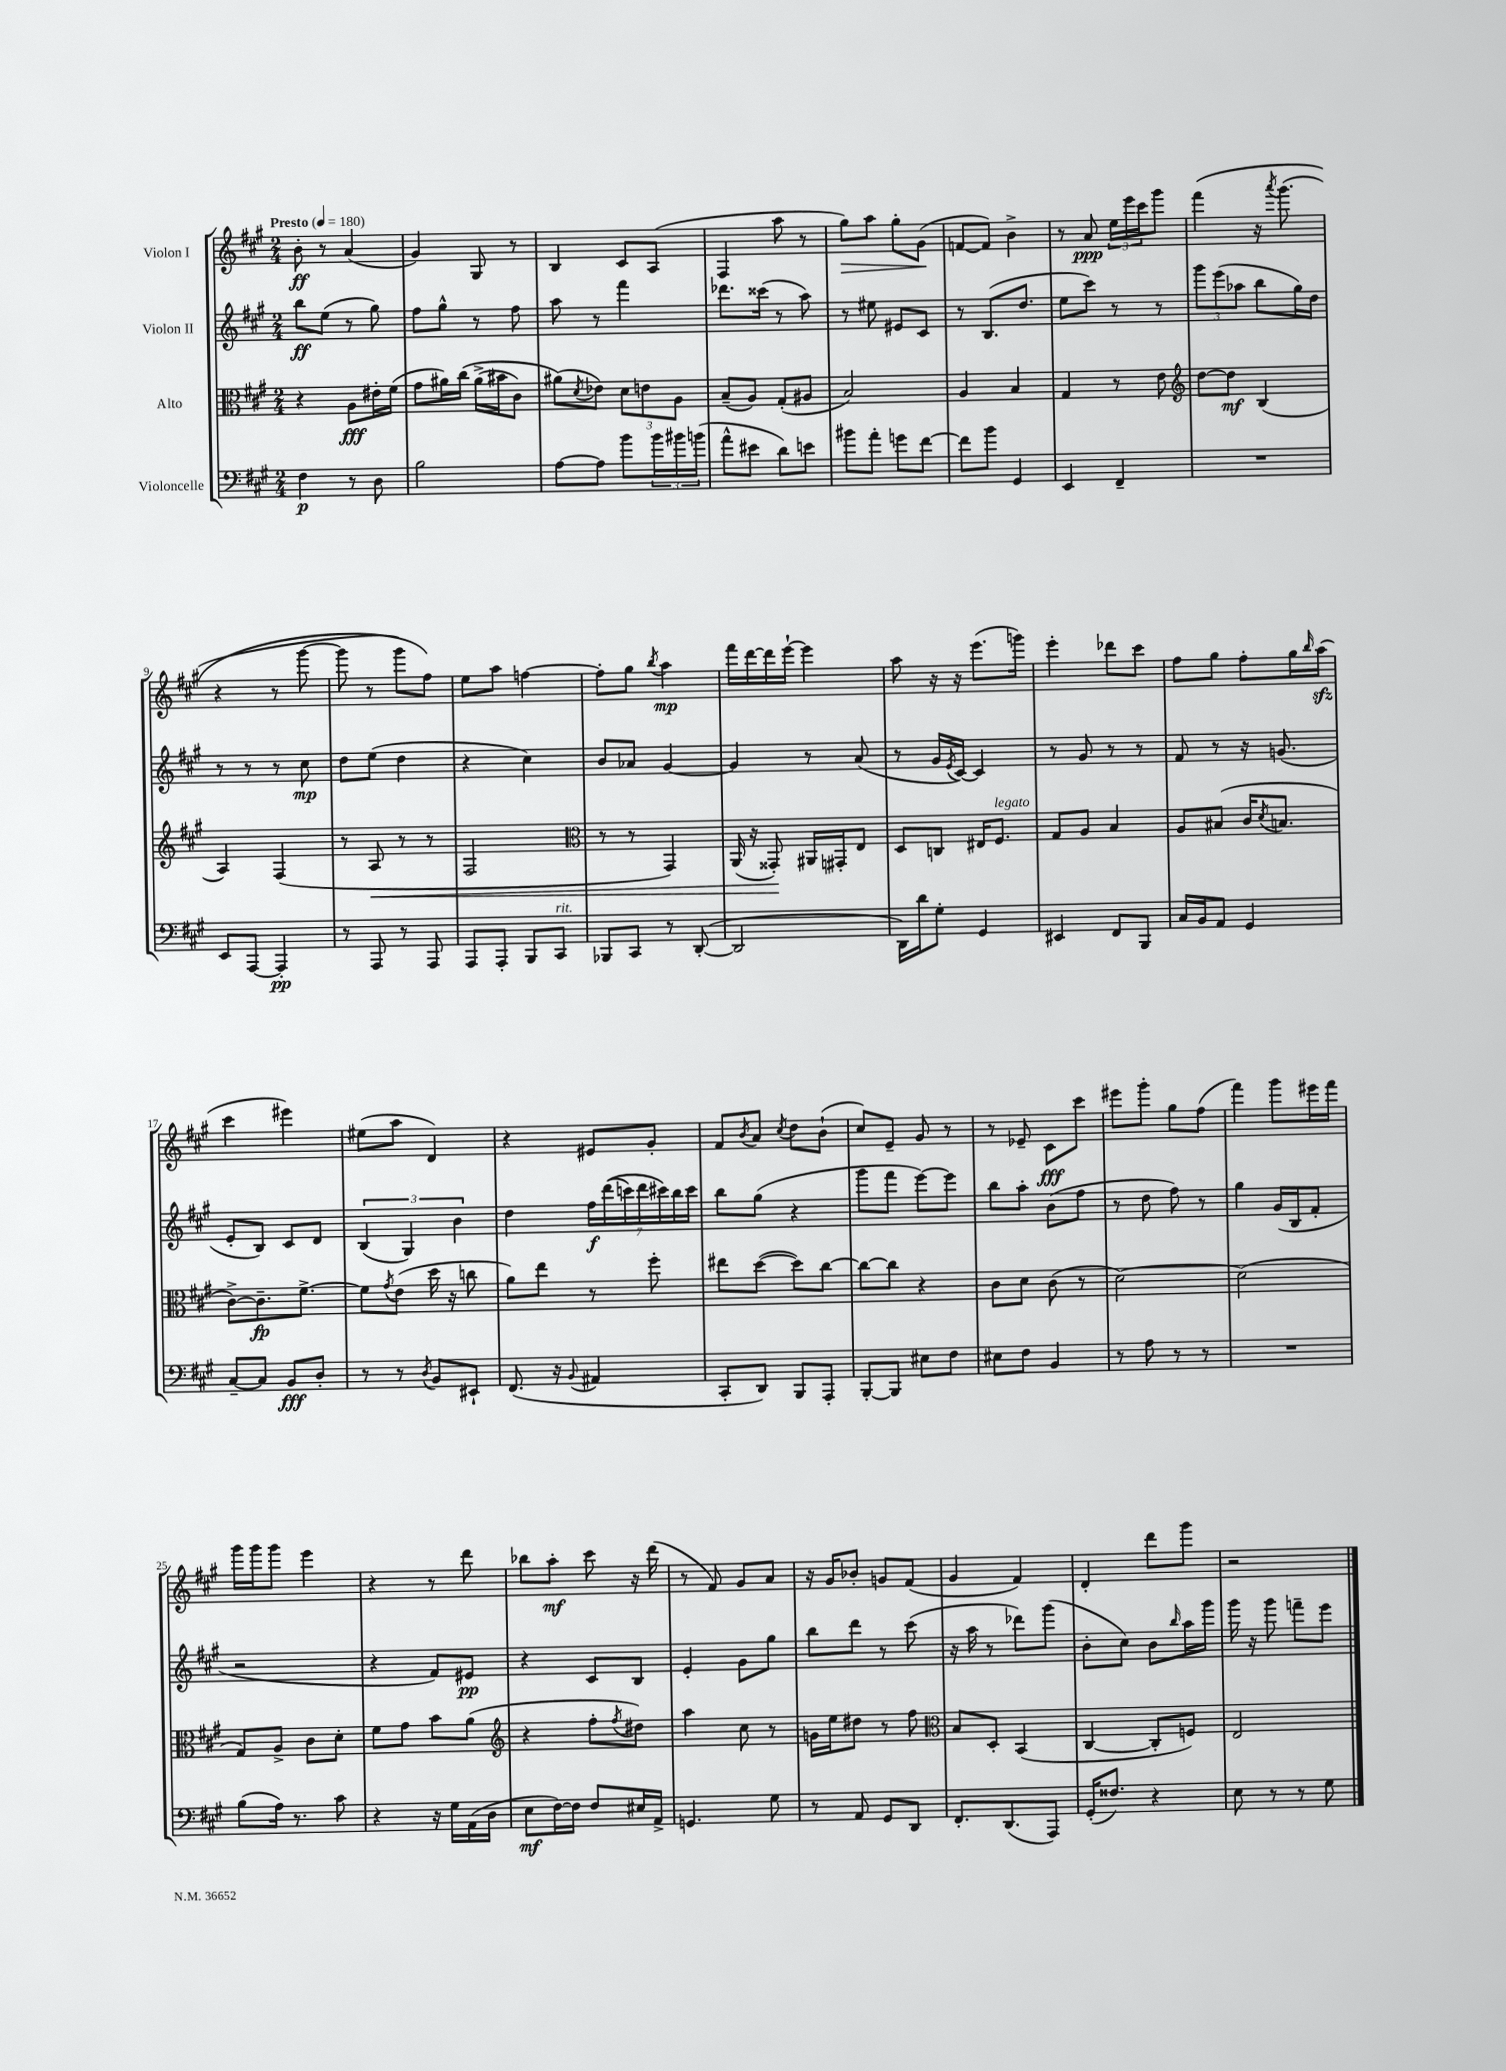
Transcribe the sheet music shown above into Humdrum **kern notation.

**kern	**kern	**kern	**kern
*staff4	*staff3	*staff2	*staff1
*clefF4	*clefC3	*clefG2	*clefG2
*k[f#c#g#]	*k[f#c#g#]	*k[f#c#g#]	*k[f#c#g#]
*M2/4	*M2/4	*M2/4	*M2/4
*MM180	*MM180	*MM180	*MM180
4F#	4r	8bb	8b'
.	.	(8ee	8r
8r	8A	8r	(4a
8D	16e#'	8gg#)	.
.	(16f#	.	.
=	=	=	=
2B	8g#	8ff#	4g#)
.	16a#)	8gg#^^	.
.	&(16cc#	.	.
.	(16a#^	8r	8G#
.	16b#	.	.
.	8c#)	8ff#	8r
=	=	=	=
[8A	(8a#&)	8aa	4B
.	8qd	.	.
8A]	8e-)	8r	.
8b	12d	4fff#	8c#
.	12e	.	.
24b	.	.	(8A
24b#	12A	.	.
(24b	.	.	.
=	=	=	=
8a^^	(8B~	8.ddd-	4F#
8e#	8A)	.	.
.	.	(16ccc##	.
8d)	(8G#'	8r	8aa
8e	8A#	8aa)	8r
=	=	=	=
8b#	2B)	8r	8gg#)
8a'	.	8ee#	8aa
8g	.	8e#	8gg#'
[8f#	.	8c#	(8g#
=	=	=	=
8f#]	4A	8r	[8f
8b	.	(8.B	8f])
4GG#	4B	.	4b^
.	.	8.dd	.
=	=	=	=
4EE	4G#	8ee	8r
.	.	8ccc#)	8a
4FF#~	8r	8r	24ee
.	.	.	24eee
.	.	.	24ccc#
.	8e	8r	8ggg#
=	=	=	=
*	*clefG2	*	*
2r	[8dd	12ggg#	&(4fff#
.	.	(12eee	.
.	8dd]	.	.
.	.	12aa-	.
.	(4B	8bb	16r
.	.	.	8qaaa
.	.	.	(8.ggg#
.	.	16gg#)	.
.	.	16dd	.
=	=	=	=
8EE	4A)	8r	4r
[8AAA	.	8r	.
4AAA']	(4F#	8r	8r
.	.	8cc#	[8ggg#
=	=	=	=
8r	8r	8dd	8ggg#]
8AAA	8A	(8ee	8r
8r	8r	4dd	8ggg#)
8AAA	8r	.	8ff#&)
=	=	=	=
8AAA	2F#	4r	8ee
8AAA'	.	.	8aa
8BBB	.	4cc#)	[4ff
8CC#	.	.	.
=	=	=	=
*	*clefC3	*	*
8BBB-	8r	8b	8ff']
8CC#	8r	8a-	8gg#
.	.	.	8qbb
8r	4GG#)	[4g#	4aa
([8DD'	.	.	.
=	=	=	=
2DD]	(16AA	4g#]	16fff#
.	16r	.	[16ddd
.	8GG##')	.	16ddd]
.	.	.	[16eee`
.	16AA#	8r	4eee]
.	16GG#'	.	.
.	8E	(8a	.
=	=	=	=
16DD)	8D	8r	8aa
16d	.	.	.
8G#'	8C	16g#	16r
.	.	8qe	.
.	.	[16c#)	16r
4GG#	16E#	4c#]	(8.eee
.	8.F#	.	.
.	.	.	16ggg)
=	=	=	=
4EE#	8G#	8r	4eee'
.	8A	8g#	.
8FF#	4B	8r	8ddd-
8BBB	.	8r	8ccc#
=	=	=	=
16C#	8A	8f#	8ff#
16BB	.	.	.
8AA	(8B#	8r	8gg#
4GG#	16c#	16r	8ff#'
.	8qd	.	.
.	8.B	(8.g	.
.	.	.	16gg#
.	.	.	16qqbb
.	.	.	(16aa
=	=	=	=
[8C#~	[8c#^)	8e'	4ccc#
8C#]	8.c#~]	8B)	.
8BB	.	8c#	4eee#)
.	[8.f#^	.	.
8D'	.	8d	.
=	=	=	=
8r	8f#]	(6B	(8ee#
.	8qg#	.	.
8r	(8e	.	8aa
.	.	6G#)	.
8qD	.	.	.
8BB	16dd	.	4d)
.	16r	.	.
.	.	6b	.
8EE#`	8cc	.	.
=	=	=	=
(8.FF#	8a)	4dd	4r
.	8ee	.	.
16r	.	.	.
8qqBB	.	.	.
4AA#	8r	28ff#	8e#
.	.	&((28ddd	.
.	.	28ccc)	.
.	.	28ddd	.
.	8ff#'	.	8g#'
.	.	28ccc#&)	.
.	.	28bb	.
.	.	28ccc#	.
=	=	=	=
8CC#'	8ee#	8bb	8f#
.	.	.	8qb
8DD)	([8dd	(8gg#	8a
.	.	.	8qcc#
8BBB	8dd])	4r	8dd
8AAA'	[8cc#	.	(8b`
=	=	=	=
[8BBB'	8cc#_	8ggg#	8cc#)
8BBB]	8cc#]	8fff#	8e~
8E#	4r	[8eee)	8g#
8F#	.	8eee]	8r
=	=	=	=
8E#	8c#	8bb	8r
8F#	8d	8aa'	8e-~
4BB	(8c#	(8b	8c#
.	8r	8ff#	8ccc#
=	=	=	=
8r	[2d)	8r	8eee#
8A	.	8dd	8ggg#'
8r	.	8ff#)	8gg#
8r	.	8r	(8ff#
=	=	=	=
2r	(2d]	4gg#	4fff#)
.	.	(16g#	8ggg#
.	.	16B	.
.	.	8f#'	16eee#
.	.	.	16fff#
=	=	=	=
(8B	8G#)	2r	16ggg#
.	.	.	16ggg#
16A)	8A^	.	8ggg#
8.r	.	.	.
.	8c#	.	4eee
8c#	8d'	.	.
=	=	=	=
4r	8f#	4r	4r
.	8g#	.	.
16r	8b	8f#)	8r
16G#	.	.	.
(16AA	(8a	8e#	8ddd
16D	.	.	.
=	=	=	=
*	*clefG2	*	*
8E	4r	4r	8bb-
[16F#)	.	.	8aa'
16F#]	.	.	.
8F#	8ff#'	8c#	8ccc#
.	8qff#	.	.
16E#	8dd#)	8B	16r
16AA^	.	.	(16ddd
=	=	=	=
4.GG	4aa	4e'	8r
.	.	.	8f#)
.	8cc#	8g#	8g#
8G#	8r	8gg#	8a
=	=	=	=
8r	16g	8bb	16r
.	16ee	.	16g#
8AA	8dd#	8ddd	8b-'
8GG#	8r	8r	8g
8DD	8ff#	(8ccc#	(8f#
=	=	=	=
*	*clefC3	*	*
8.FF#'	8B	16r	4g#
.	.	16aa	.
.	8D'	8r	.
(8.DD	.	.	.
.	(4BB	8ddd-)	4f#)
8AAA)	.	(8ggg#	.
=	=	=	=
(16GG#'	[4C#	8b'	4d'
8.F##)	.	.	.
.	.	8cc#)	.
4r	8C#']	8b	8ddd
.	.	16qqbb	.
.	8F)	16aa	8ggg#
.	.	16ggg#	.
=	=	=	=
8E	2E	16ggg#	2r
.	.	16r	.
8r	.	8ggg#	.
8r	.	8fff~	.
8G#	.	8eee	.
==	==	==	==
*-	*-	*-	*-
